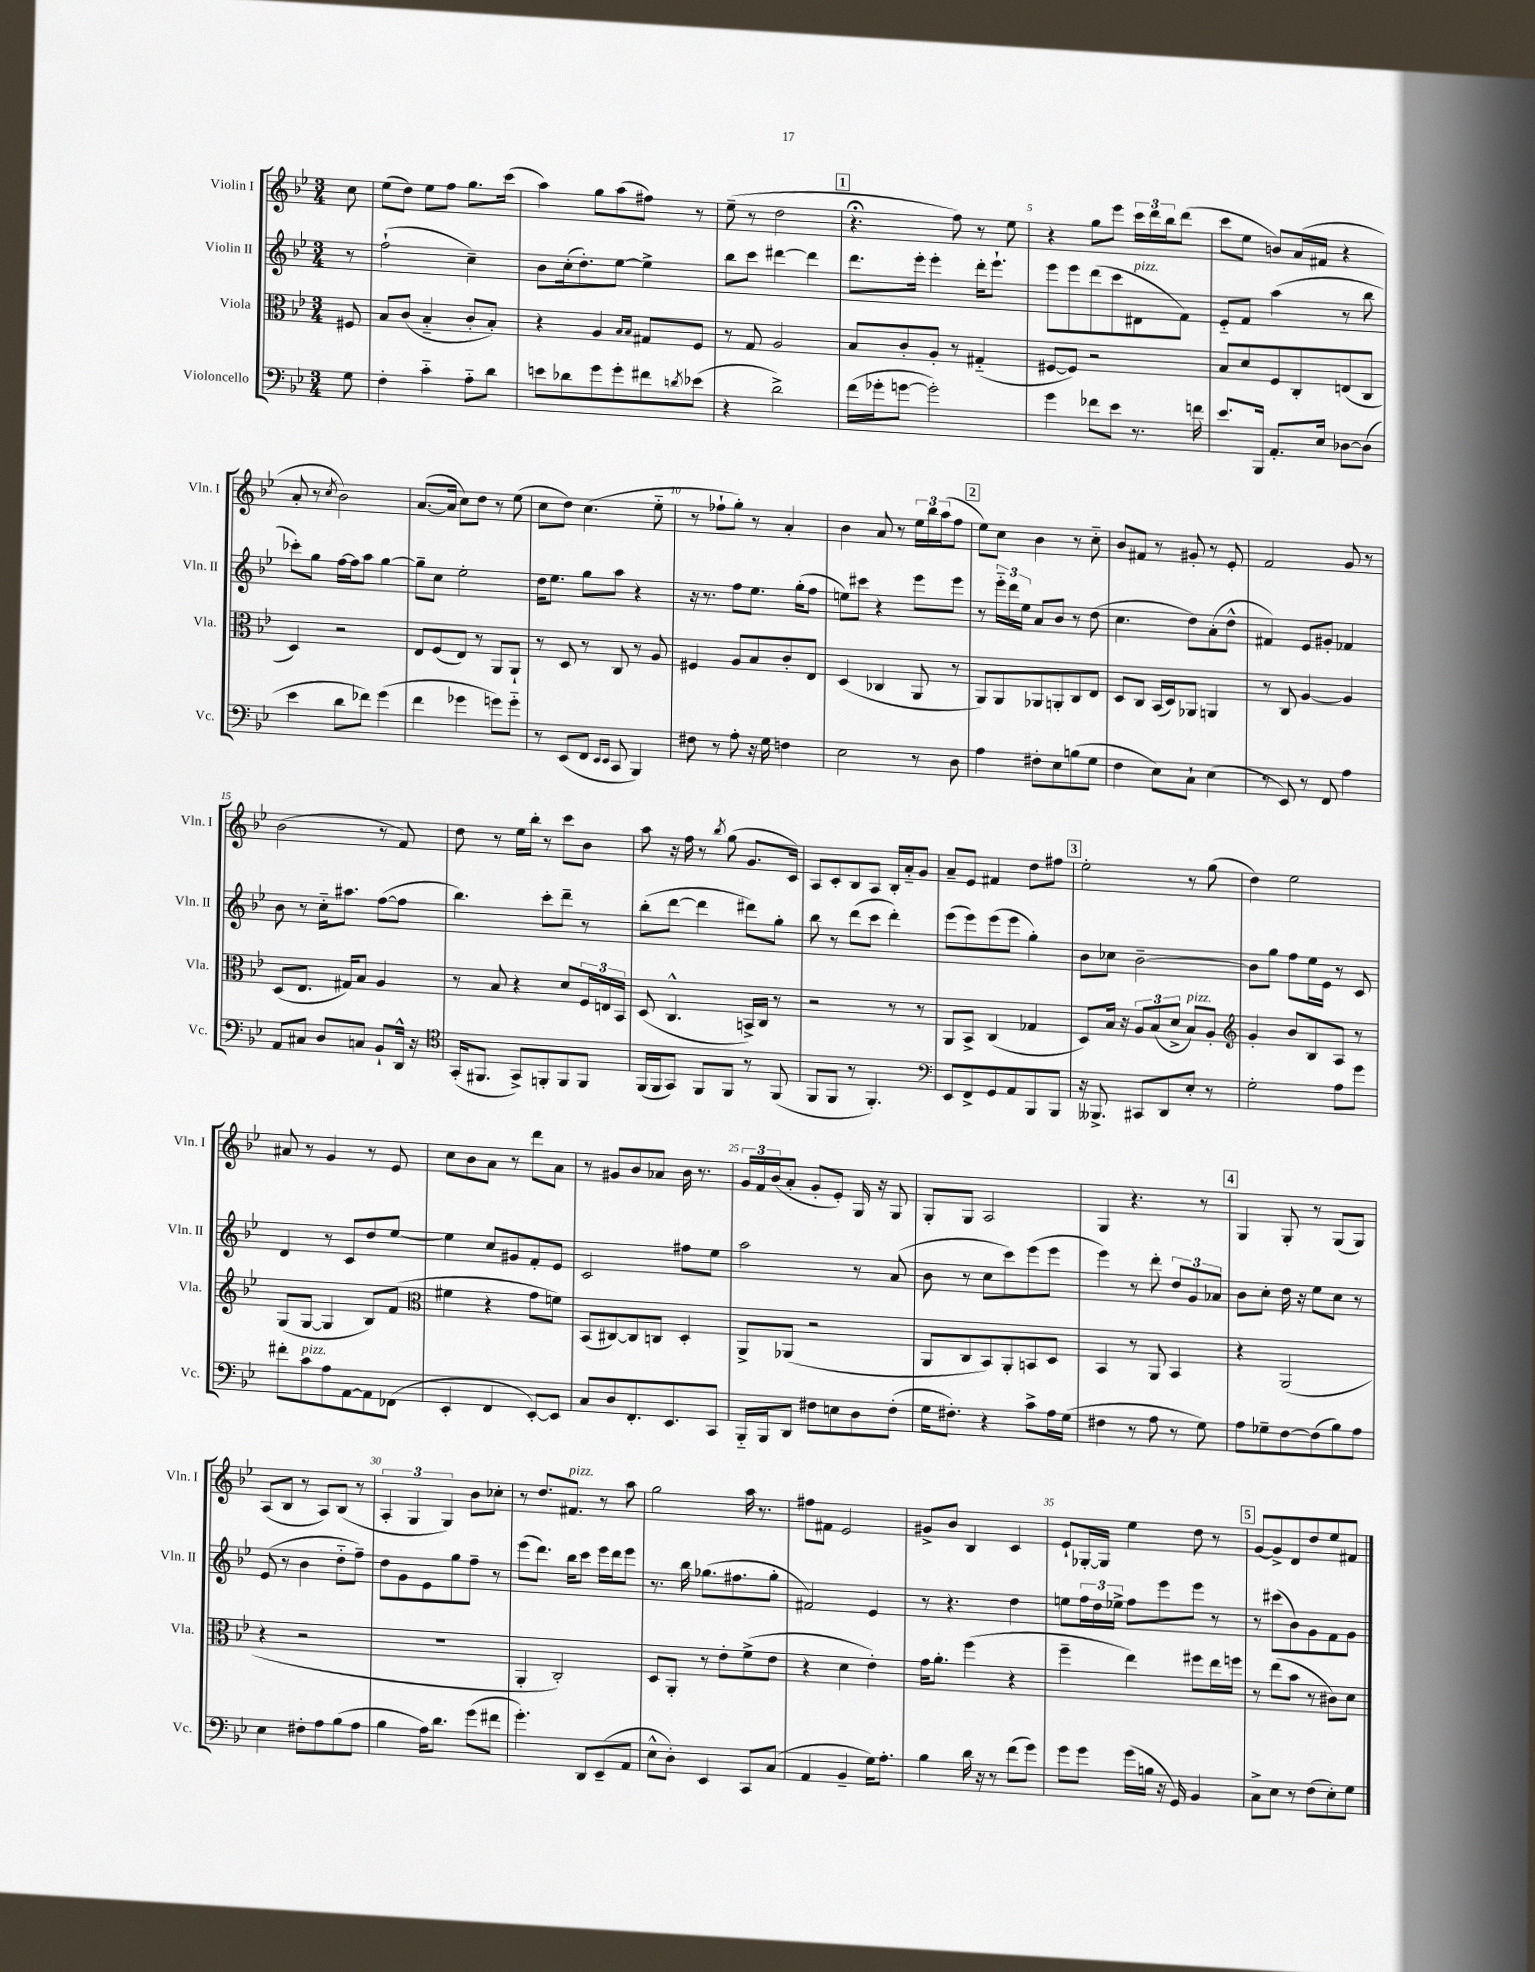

**kern	**kern	**kern	**kern
*part4	*part3	*part2	*part1
*staff4	*staff3	*staff2	*staff1
*I"Violoncello	*I"Viola	*I"Violin II	*I"Violin I
*I'Vc.	*I'Vla.	*I'Vln. II	*I'Vln. I
*clefF4	*clefC3	*clefG2	*clefG2
*k[b-e-]	*k[b-e-]	*k[b-e-]	*k[b-e-]
*M3/4	*M3/4	*M3/4	*M3/4
=	=	=	=
8G\	8F#X/	8r	8cc\
=1	=1	=1	=1
4F'\	8B-/L	(2ff`\	(8ee-\L
.	(8c/J	.	8dd\J)
4c\	4B-/	.	8ee-\L
.	.	.	8ff\J
8A\L	8c'/L	4cc~\)	8.gg\L
8d\J	8B-'/J)	.	.
.	.	.	(16ccc\Jk
=2	=2	=2	=2
8en\L	4r	8b-\L	4aa\)
8d-X\	.	(16cc'\k	.
.	.	8.dd'\)	.
8g\	4A/	.	8gg\L
8g'\	.	[8ee-\J	(8aa\
.	16qqB-/LL	.	.
.	16qqB-/JJ	.	.
8f#X\	8G#X/L	4ee-^\]	8ff#X\J)
8qdn/	.	.	.
(8e-X\J	8F/J	.	8r
=3	=3	=3	=3
4r	8r	8bb-\L	(8ee-~\
.	8G/	8ccc\J	8r
2d^\)	2A/	[4ddd#X\	2dd\
.	.	4ddd#\]	.
!!LO:REH:place=s1:t=1
=4	=4	=4	=4
(16f\LL	8B-/L	8.ddd\L	4.r;<
16g-X'\J	.	.	.
[8gn\J	8c'/	.	.
.	.	16eee-'\Jk	.
2g'\])	8A'/J	4eee-'\	.
.	8r	.	8ff\)
.	(4G#X/	16ddd'\KL	8r
.	.	8.eee-`\J	.
.	.	.	8ee-\
=5	=5	=5	=5
4g\	[8F#X/L	8eee-\L	4r
.	8F#/J])	8eee-\	.
8f-X\L	2r	(8ddd\	8gg\L
8e-\J	.	8ccc\	8eee-\J
!	!	!LO:TX:a:i:t=pizz.	!
8.r	.	8d#X\	24ccc\LL
.	.	.	24ddd\
.	.	.	24bb-\J
.	.	8f\J)	(8ddd\J
16fn\	.	.	.
=6	=6	=6	=6
8.e-/L	8B-/L	8e-/L	8ccc\L
.	8d/	8f/J	8ee-\J
16BBB-/Jk	.	.	.
8.AA'/L	8F/	(4aa\	8bn/L)
.	8C'/	.	(16a/L
16E-/Jk	.	.	16f#X/JJ
[8D-X\L	(8En/	8r	4r
(8D-\J]	8C/J	8bb-\	.
!!LO:LB:g=z
=7	=7	=7	=7
4e-\	4D/)	8ccc-X'\L)	8a'/
.	.	8gg\J	8r
.	.	.	8qcc/
8d\L	2r	[16ff\LL	2b-\)
.	.	16ff\J]	.
8f-X\J)	.	8aa\J	.
(4g\	.	[4gg\	.
=8	=8	=8	=8
4f\	8E-/L	8gg~\L]	([8.a/L
.	(8F/	8cc\J	.
.	.	.	16a/Jk]
4g-X\	8E-/J)	2ee-'\	8cc\L)
.	8r	.	8dd\J
8gn\L)	8AA/L	.	8r
8g\J	8AA`/J	.	(8ee-\
=9	=9	=9	=9
8r	8r	16dd\KL	8cc\L
.	.	8.ee-\J	.
(8EE-/L	8D/	.	8dd\J)
8FF/J	8r	8gg\L	(4.cc\
16qqEE-/LL	.	.	.
16qqEE-/JJ	.	.	.
8CC/	8C/	8aa\J	.
4BBB-/)	8r	4r	.
.	8A/	.	8ee-\
=10	=10	=10	=10
8F#X\	4F#X/	16r	8r
.	.	8.r	.
8r	.	.	8ff-X`\L
8A'\	8A/L	8ff\L	8gg'\J)
16r	8B-/	8.ee-\J	8r
16G\	.	.	.
4Fn\	8c'/	.	4a'/
.	.	(16gg'\KL	.
.	8E-/J	8ff\J	.
=11	=11	=11	=11
2E-\	(4D/	8een\L)	4b-\
.	.	8ccc#X\J	.
.	4C-X/	4r	8a/
.	.	.	8r
8r	8AA/	8eee-\L	24ee-\LL
.	.	.	24bb-\
.	.	.	(24aa\J
8D\	8r	8eee-\J	8ff\J
!!LO:REH:place=s1:t=2
=12	=12	=12	=12
4A\	8AA/L)	8r	8ee-\L)
.	8AA/	24eee-\LL	8cc\J
.	.	24ddd\	.
.	.	24ee-\JJ	.
8F#X'\L	8AA-X/	8a/L	4b-\
8E-\	8AAn'/	8b-/J	.
(8Bn\	8C/	8r	8r
8G\J	8E-/J	(8dd\	8cc\
=13	=13	=13	=13
4F\	8D/L	4.cc\	8b-/L
.	8C/J	.	8f#X/J
8E-\L)	(16BB-/LL	.	8r
.	16D/J)	.	.
8C`\J	8AA-X/J	8dd\L)	8g#X'/
(4E-\	4AAn/	(8a'\	8r
.	.	8dd^^\J	8e-'/
=14	=14	=14	=14
8r	8r	4f#X/)	2f/
8EE-/)	8C/	.	.
8r	[4A/	8e-/L	.
8FF/	.	8g#X'/J	.
4A\	4A/]	4f-X/	8g/
.	.	.	8r
!!LO:LB:g=z
=15	=15	=15	=15
8AA/L	(8D/L	8b-\	(2b-\
8C#X/J	8.E-/J	8r	.
8D/L	.	16cc\KL	.
.	16G#X/KL)	8.aa#X\J	.
8Cn/J	8B-/J	.	.
8BB-`/L	4A/	([8ff\L	8r
16DD^^/Jk	.	8ff\J]	8f/)
16r	.	.	.
=16	=16	=16	=16
*clefC4	*	*	*
(16GG'/KL	8r	4.bb-\)	8dd\
8.FF#X/J	.	.	.
.	8B-/	.	8r
8GG^/L)	4r	.	16ee-\LL
.	.	.	16bb-'\JJ
8FFn'/	.	8ccc'\L	8r
8FF/	8d/L	8ddd~\J	8ccc\L
8FF/J	24F/L	8r	8b-\J
.	24En/	.	.
.	24BB-/JJ	.	.
=17	=17	=17	=17
(16FF/LL	(8D/	(8bb-'\L	8aa\
16FF/J	.	.	.
8GG/J)	4.C^^/	[8ddd\J	16r
.	.	.	16ff\
8FF/L	.	4ddd\]	8r
.	.	.	8qbb-/
8FF/J	.	.	(8gg\
8r	16BBn^/LL)	8ddd#X\L)	8.g/L
.	16C/JJ	.	.
(8FF/	8r	8gg'\J	.
.	.	.	16c/Jk)
=18	=18	=18	=18
8FF/L	2r	8bb-\	8A/L
8FF/J	.	8r	8c'/
8r	.	(8ddd\L	8B-/
4.FF'/)	.	8ccc\J	8A/J
.	8r	4ddd'\)	16B-'/LL
.	.	.	16a/J
.	8r	.	8g/J
=19	=19	=19	=19
*clefF4	*	*	*
8EE-/L	8AA/L	(8eee-\L	8a~/L
8FF^/	8BB-^/J	8eee-\)	8e-/J
8GG/	(4C/	(8eee-\	4f#X/
8AA/	.	8eee-\J	.
8BBB-/	4G-X/	4gg'\)	8dd\L
8BBB-/J	.	.	8ff#X\J
!!LO:REH:place=s1:t=3
=20	=20	=20	=20
16r	8D/L)	8b-\L	2ee-'\
8.BBB--X^/	.	.	.
.	16B-/Jk	8cc-X\J	.
.	16r	.	.
8CC#X/L	12A/L	[2b-~\	.
.	(12B-/	.	.
8DD/	.	.	.
.	12d^/J	.	.
!	!LO:TX:a:i:t=pizz.	!	!
8E-'/J	8B-/L)	.	8r
8r	8A'/J	.	(8gg\
=21	=21	=21	=21
*	*clefG2	*	*
2G'\	4g'/	8b-\L]	4dd\)
.	.	8gg\J	.
.	8b-/L	8ff\L	2ee-\
.	8B-/	16ee-\L	.
.	.	16e-\JJ	.
8A\L	8A/J	8r	.
8g\J	8r	8c/	.
!!LO:LB:g=z
=22	=22	=22	=22
8f#X'\L	(8G/L	4d/	8a#X/
!LO:TX:a:i:t=pizz.	!	!	!
8c\	[8G/J	.	8r
8A\	4G/]	8r	4g/
[8AA\	.	8c/L	.
8AA\]	8B-/L)	8dd/	8r
(8FF-X\J	(8f/J	[8ee-/J	8e-/
=23	=23	=23	=23
*	*clefC3	*	*
4EE-'/	4f#X\	4ee-\]	8cc\L
.	.	.	8b-\
4FF/	4r	8cc/L	8a\J
.	.	8g#X/	8r
[8EE-'/L)	8g\L	8f'/	8ddd\L
8EE-/J]	8fn\J)	8e-/J	8a\J
=24	=24	=24	=24
8C/L	(8BB-/L	2c/	8r
8D/	[8C#X/)	.	8g#X/L
8.FF'/	8C#/]	.	8b-/
.	8Cn/J	.	8a-X/J
8.EE-/	.	.	.
.	4D'/	8ff#X\L	16b-\
.	.	.	8.r
8CC/J	.	8ee-\J	.
=25	=25	=25	=25
16BBB-/LL	8AA^/L	2aa\	24g/LL
.	.	.	24f/
16BBB-/J	.	.	.
.	.	.	(24b-/J
8DD/J	(8AA-X/J	.	8a'/J
8F#X\L	2r	.	8g'/L
8En\	.	.	8e-'/J)
8D\	.	8r	16G/
.	.	.	16r
(8F#'\J	.	(8a/	8G/
=26	=26	=26	=26
16G\KL	8AA/L	8b-\	8G'/L
8.F#X'\J)	.	.	.
.	8C/	8r	8G/J
4r	8BB-/)	8cc\L	2A/
.	8AA'/	8ccc\)	.
8c^\L	8BBn/	(8eee-\	.
16A\L	8D/J	8eee-\J	.
(16G\JJ	.	.	.
=27	=27	=27	=27
4F#X\	4BB-/	4eee-\)	4G/
8r	8r	8r	4.r
8A\	8AA/	8ddd'\	.
8r	4BB-/	12dd/L	.
.	.	12g/	.
8G\)	.	.	8r
.	.	12a-X/J	.
!!LO:REH:place=s1:t=4
=28	=28	=28	=28
8A\L	4r	8b-\L	4G/
8G-X~\	.	8cc'\J	.
[8F\	(2AA/	16dd\	8G'/
.	.	16r	.
(8F\]	.	8ee-\L	8r
8B-\)	.	8cc\J	(8G/L
8A\J	.	8r	8G/J)
!!LO:LB:g=z
=29	=29	=29	=29
4E-\	4r	(8e-/	(8A/L
.	.	8r	8B-/J
8F#X'\L	2r	4b-\	8r
8A\	.	.	8A/L)
(8B-\	.	8dd\L	(8B-/J
8A\J	.	8ff~\J)	8r
=30	=30	=30	=30
4B-\	2.r	8dd\L	6A'/
.	.	8g\	.
.	.	.	6G/
16A\KL)	.	8e-\	.
8.d\J	.	.	.
.	.	.	6G/)
.	.	8gg\	.
(8g\L	.	8ff~\J	8b-\L
8f#X\J	.	8r	8cc-X'\J
=31	=31	=31	=31
4.g'\)	4AA'/	(8eee-\L	8r
.	.	8.ddd\J)	8.dd/L
.	2C'/)	.	.
!	!	!	!LO:TX:a:i:t=pizz.
.	.	16bb-\KL	8.f#X/J
8DD/L	.	8ccc\J	.
(8EE-~/	.	16eee-\LL	8r
.	.	16ddd\J	.
8AA/J	.	8eee-\J	8aa\
=32	=32	=32	=32
8E-^^\L	8D/L	8.r	2gg\
8D'\J)	8AA'/J	.	.
.	.	16bb-\	.
4EE-/	8r	(8.gg-X\L	.
.	8e-'\L	.	.
.	.	8.ff#X\	.
8CC/L	(8f^\	.	16aa\
.	.	.	8.r
(8C/J	8e-\J	8gg-'\J	.
=33	=33	=33	=33
4AA/	4r	2f#X/)	8ff#X\L
.	.	.	8f#X\J
4BB-~/	4d\	.	2e-/
16G\KL)	4e-'\)	4e-/	.
8.A'\J	.	.	.
=34	=34	=34	=34
4B-\	16g\KL	8r	8g#X^/L
.	8.a'\J	.	.
.	.	4.r	8b-/J
16d\	(4ff\	.	4B-/
16r	.	.	.
8r	.	.	.
(8f\L	4r	4dd\	4c/
8g\J)	.	.	.
=35	=35	=35	=35
8g\L	4ff~\	8een\L	8e-`/L
8g\J	.	24ff\L	[16G-X'/L
.	.	24dd\	.
.	.	.	16G-/JJ]
.	.	24ee-X^\JJ	.
(16g\LL	4ee-\)	8ff\L	4ee-\
16Bn\JJ	.	.	.
16r	.	8eee-\	.
16GG/)	.	.	.
4BB-/	8ff#X\L	8eee-\J	8dd\
.	16ee-\L	8r	8r
.	16ffn\JJ	.	.
!!LO:REH:place=s1:t=5
=36	=36	=36	=36
8C^\L	8r	8r	[8g/L
8E-\J	(8ee-\L	(8ccc#X\L	8g^/]
8r	8b-\J	8b-\)	8d/
(8F\L	8r	8g\	8dd/
8E-'\)	8c#X\L)	8f\	8ee-/
8G\J	8d\J	8g\J	8f#X/J
==	==	==	==
*-	*-	*-	*-
